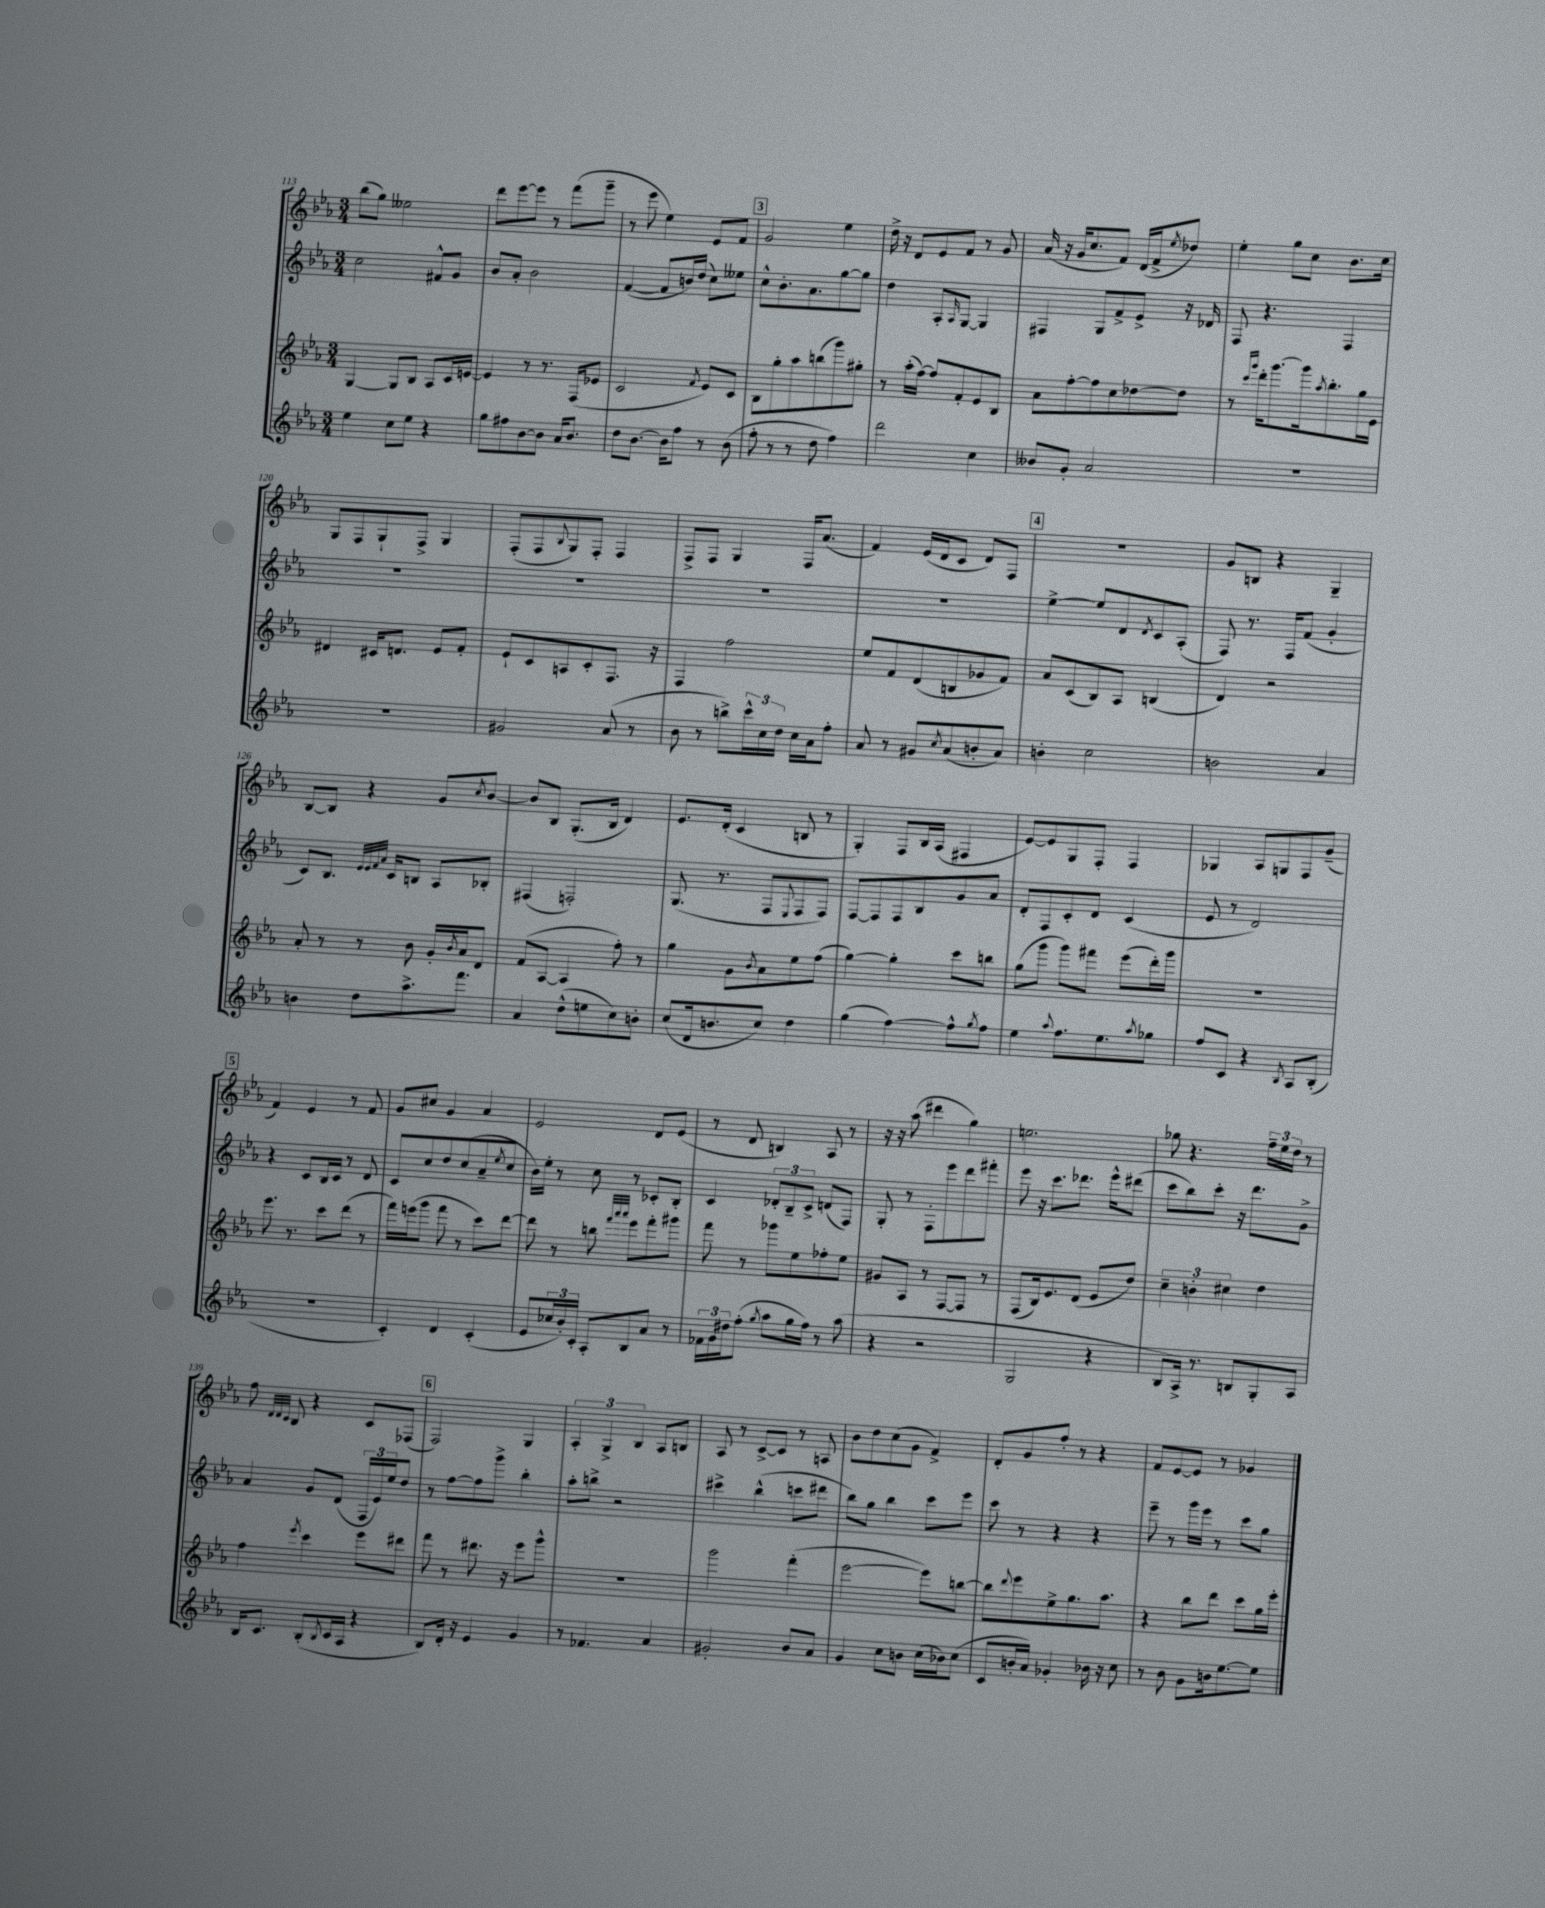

**kern	**kern	**kern	**kern
*staff4	*staff3	*staff2	*staff1
*clefG2	*clefG2	*clefG2	*clefG2
*k[b-e-a-]	*k[b-e-a-]	*k[b-e-a-]	*k[b-e-a-]
*M3/4	*M3/4	*M3/4	*M3/4
4ee-	[4G	2cc	(8bb-
.	.	.	8gg)
8cc	8G]	.	2ee--
8ee-	8B-	.	.
4r	8A-	8f#^^	.
.	16c	8g	.
.	[16e	.	.
=	=	=	=
8gg	4e]	8b-	8ddd
8ff#	.	8a-'	[8eee-
[8b-	8r	2b-	8eee-]
8b-]	8.r	.	8r
16a-	.	.	(8fff
8.b-	(16F	.	.
.	8e-	.	8ggg~
=	=	=	=
8dd	2c	([4f	8r
[8.b-	.	.	8eee-
.	.	8f]	4ee-)
16b-]	.	.	.
8ff	.	16b)	.
.	.	(16dd	.
.	8qf	.	.
8r	8e-)	8cc)	8e-
(8b-	8c	8ee--	8f
=	=	=	=
8ff'	8B-	8cc^^	2g
8r	8gg'	8.b-'	.
8r	8aa-	.	.
.	.	8.a-	.
8dd	(8bb	.	.
4ff)	8ggg)	[8gg	4ee-
.	8gg#'	8gg]	.
=	=	=	=
2ddd	8r	4dd	16dd^
.	.	.	16r
.	(16aa-'	.	8d
.	[16ff)	.	.
.	8ff]	8A-'	8e-
.	.	16qqA-	.
.	8f'	[8G	8f
4cc	8e-	4G]	8r
.	8B-	.	8g
=	=	=	=
8b--	8a-	4F#	(16a-
.	.	.	16r
8g'	[8ff'	.	16g
.	.	.	8.cc
2a-	8ff]	8G	.
.	8cc	8f^	8f)
.	[8dd-	8e-^	(16d
.	.	.	16f^
.	.	.	8qee-
.	8dd-]	16r	8dd-)
.	.	16d-	.
=	=	=	=
2.r	8r	8F	4ee-'
.	16qqccc	.	.
.	16qqggg	.	.
.	16ddd'	4.r	.
.	[8.ggg	.	.
.	.	.	8gg
.	16ggg]	.	8cc
.	8qaa-	.	.
.	8.bb-'	.	.
.	.	4F	8.b-
.	16gg	.	.
.	16e-	.	16cc
=	=	=	=
2.r	4d#	2.r	8G
.	.	.	8F
.	16c#	.	8G`
.	8.d	.	.
.	.	.	8F^
.	8e-	.	4G
.	8f'	.	.
=	=	=	=
2g#	8e-`	2.r	(8F'
.	8c	.	8F
.	.	.	8qqB-
.	8A	.	8G)
.	8c'	.	8F'
(8a-	8.F	.	4F
8r	.	.	.
.	16r	.	.
=	=	=	=
8b-	4F	2.r	8F^
8r	.	.	8F
8bb^)	2ff	.	4G
24ccc^^	.	.	.
24cc	.	.	.
24dd	.	.	.
16cc	.	.	16F
16a-	.	.	(8.a-
8ff'	.	.	.
=	=	=	=
8a-	8ee-	2.r	4f)
8r	8f	.	.
8g#	(8d	.	(16e-
.	.	.	16d
8qcc	.	.	.
(8a-	8B	.	8c
8b'	8g-	.	8d)
8a-)	8f)	.	8F
=	=	=	=
4b'	8a-	[4ee-^	2.r
.	(8c	.	.
2cc	8B-)	8ee-]	.
.	8A-	8d	.
.	.	8qd	.
.	(4B	8c	.
.	.	(8A-'	.
=	=	=	=
2b	4d)	8F)	8g
.	.	8.r	8B
.	2r	.	4r
.	.	16F	.
.	.	(8f	.
4a-	.	4g'	4G~
=	=	=	=
4b	8a-'	8c)	[8B-
.	8r	8.B-	8B-]
8dd	8r	.	4r
.	.	32qqe-	.
.	.	32qqe-	.
.	.	32qqf	.
.	.	32qqa-	.
.	.	16c	.
8.aa-^	8b-	8B	.
.	16g'	8A-	8g
.	8qb-	.	.
8.fff	16a-	.	.
.	.	.	8qcc
.	8d	8B-'	[8b-
=	=	=	=
4a-	(8f	(4F#	8b-]
.	[8A-	.	8B-
(8dd^^	4A-]	2F')	(8.G'
8ee	.	.	.
.	.	.	16B-
8cc)	8ff')	.	4d)
8b'	8r	.	.
=	=	=	=
(8cc	4gg	(8.G	8.e-
16d	.	.	.
8.b	.	8.r	(16d'
.	8g	.	4c
.	8qb-	.	.
8cc)	8a-	8F	.
.	.	8qqE-	.
4dd	8ee-	8F	8B
.	(8ff	8F)	8r
=	=	=	=
(4gg	[4gg)	[8F	4G')
.	.	8F]	.
[4ff)	4gg']	8F	8F
.	.	8B-	16B-
.	.	.	(16A-
8ff^^]	8ccc	8g	4F#
8qgg	.	.	.
8ff	8bb	8a-	.
=	=	=	=
4ee-	(8gg	8d'	[8e-)
.	8ggg	8F	8e-]
8qqaa-	.	.	.
8.ff	8ggg)	8c'	8G
.	8fff#	8d	8F'
8.ee-	.	.	.
.	(8eee-	(4c	4F
8qaa-	.	.	.
8gg-	16ddd')	.	.
.	16ggg	.	.
=	=	=	=
8ff	2.r	8e-	4G-
8c	.	8r	.
4r	.	2d)	8A-
.	.	.	8G
8qB-	.	.	.
8A-	.	.	8F
(8B-'	.	.	(8g~
=	=	=	=
2.r	8.eee-	4r	4f)
.	8.r	.	.
.	.	8c	4e-
.	8ccc	16B-	.
.	.	16c	.
.	(8ddd	8r	8r
.	8r	8d	8f
=	=	=	=
4c')	16fff)	8c	8g
.	(16eee	.	.
.	8ggg	8cc	8cc#
4d	8fff	8dd	4g
.	8r	(8cc	.
(4c'	8ccc)	8a-~	4a-
.	.	8qee-	.
.	[8ddd	8cc	.
=	=	=	=
8e-	8ddd]	16b-)	2e-
.	.	16ee-'	.
24cc-	8r	8r	.
24b-')	.	.	.
24c'	.	.	.
8A-'	8bb	8cc	.
.	32qqfff	.	.
.	32qqaaa-	.	.
.	32qqaaa-	.	.
8B-	8eee-	8r	.
8a-	8fff'	8c-'	8d
8r	8ggg#	8B-'	(8e-
=	=	=	=
24f-	8fff	4c	8r
24g	.	.	.
24dd#	.	.	.
(8ff'	8r	.	8d
8qgg	.	.	.
8aa-	8ggg-	12d-'	4B)
.	.	12B-~	.
16gg	8ee-	.	.
.	.	12c^	.
16ff)	.	.	.
8r	8ff-'	(8d	8A-
(8aa-	8ee-	8F)	8r
=	=	=	=
4r	8g#	8G'	16r
.	.	.	16r
.	8A-	8r	(8aa-
2r	8r	8F'	4ddd#
.	[8F	8eee-	.
.	8F]	8ddd	4gg)
.	8r	8fff#'	.
=	=	=	=
2G	(8F	8eee-	2.ee
.	16B-)	16r	.
.	8.e-	8.ccc	.
.	(8d	8.ddd-	.
4r	8e-	.	.
.	.	16eee-^^	.
.	8dd)	(8ddd#	.
=	=	=	=
8B-	6cc~	8ccc	8gg-
16A-^)	.	8bb-)	4.r
.	6b'	.	.
8.r	.	.	.
.	.	8ccc'	.
.	6cc#	.	.
8B	.	16r	.
.	.	8.ddd	.
8G'	4dd	.	24ff~
.	.	.	24ee-
.	.	.	24dd
8A-	.	8g^	8r
=	=	=	=
16B-	4ff	4a-	8ff
8.c	.	.	.
.	.	.	32qqd
.	.	.	32qqd
.	.	.	32qqc
.	.	.	8B-
.	8qeee-	.	.
(8B-'	4ccc	8g	4r
8qB-	.	.	.
16c	.	(8d	.
16A-	.	.	.
4r	8eee-	24F	8c
.	.	24e-)	.
.	.	24ee-	.
.	8ddd#	8dd	(8F-
=	=	=	=
8B-)	8fff	8r	2F)
16d'	8r	[8ff	.
16r	.	.	.
4e-	8.ddd#	8ff]	.
.	.	8ggg^	.
.	16r	.	.
4g	8eee-	4bb-'	4G
.	8ggg^^	.	.
=	=	=	=
8r	2.r	8aa-'	6A-'
4.f-	.	8bb^	.
.	.	.	6G^
.	.	2r	.
.	.	.	6B-
4a-	.	.	8A-
.	.	.	8B
=	=	=	=
2g#'	2ggg	4ccc#^	8A-
.	.	.	8r
.	.	(4bb-^^	[8c^
.	.	.	8c]
8b-	(4fff'	8ccc	8r
8a-	.	8ddd#	8A
=	=	=	=
4g	[2eee-	8bb-)	8b-
.	.	8gg	8dd
8cc	.	4bb-	(8cc
8b	.	.	8g
(16cc	8eee-])	8ccc	4f^)
16b-)	.	.	.
(8cc	[8bb	8eee-	.
=	=	=	=
8c	8bb]	8ccc	8d'
.	8qqddd	.	.
16b'	8eee-	8r	8g
16a-)	.	.	.
4g-'	8ee-^	4r	8ff'
.	8.gg	.	8r
16b-	.	4r	4r
16r	8.aa-	.	.
8cc	.	.	.
=	=	=	=
8r	4r	8eee-~	8f
8b-	.	8r	[8e-
8g	8bb-	16ggg	8e-]
.	.	16eee-	.
16b	8ddd	8r	8r
[8.ee-	.	.	.
.	8ccc	8ccc	4g-
8ee-]	16gg	8gg	.
.	16eee-'	.	.
==	==	==	==
*-	*-	*-	*-
